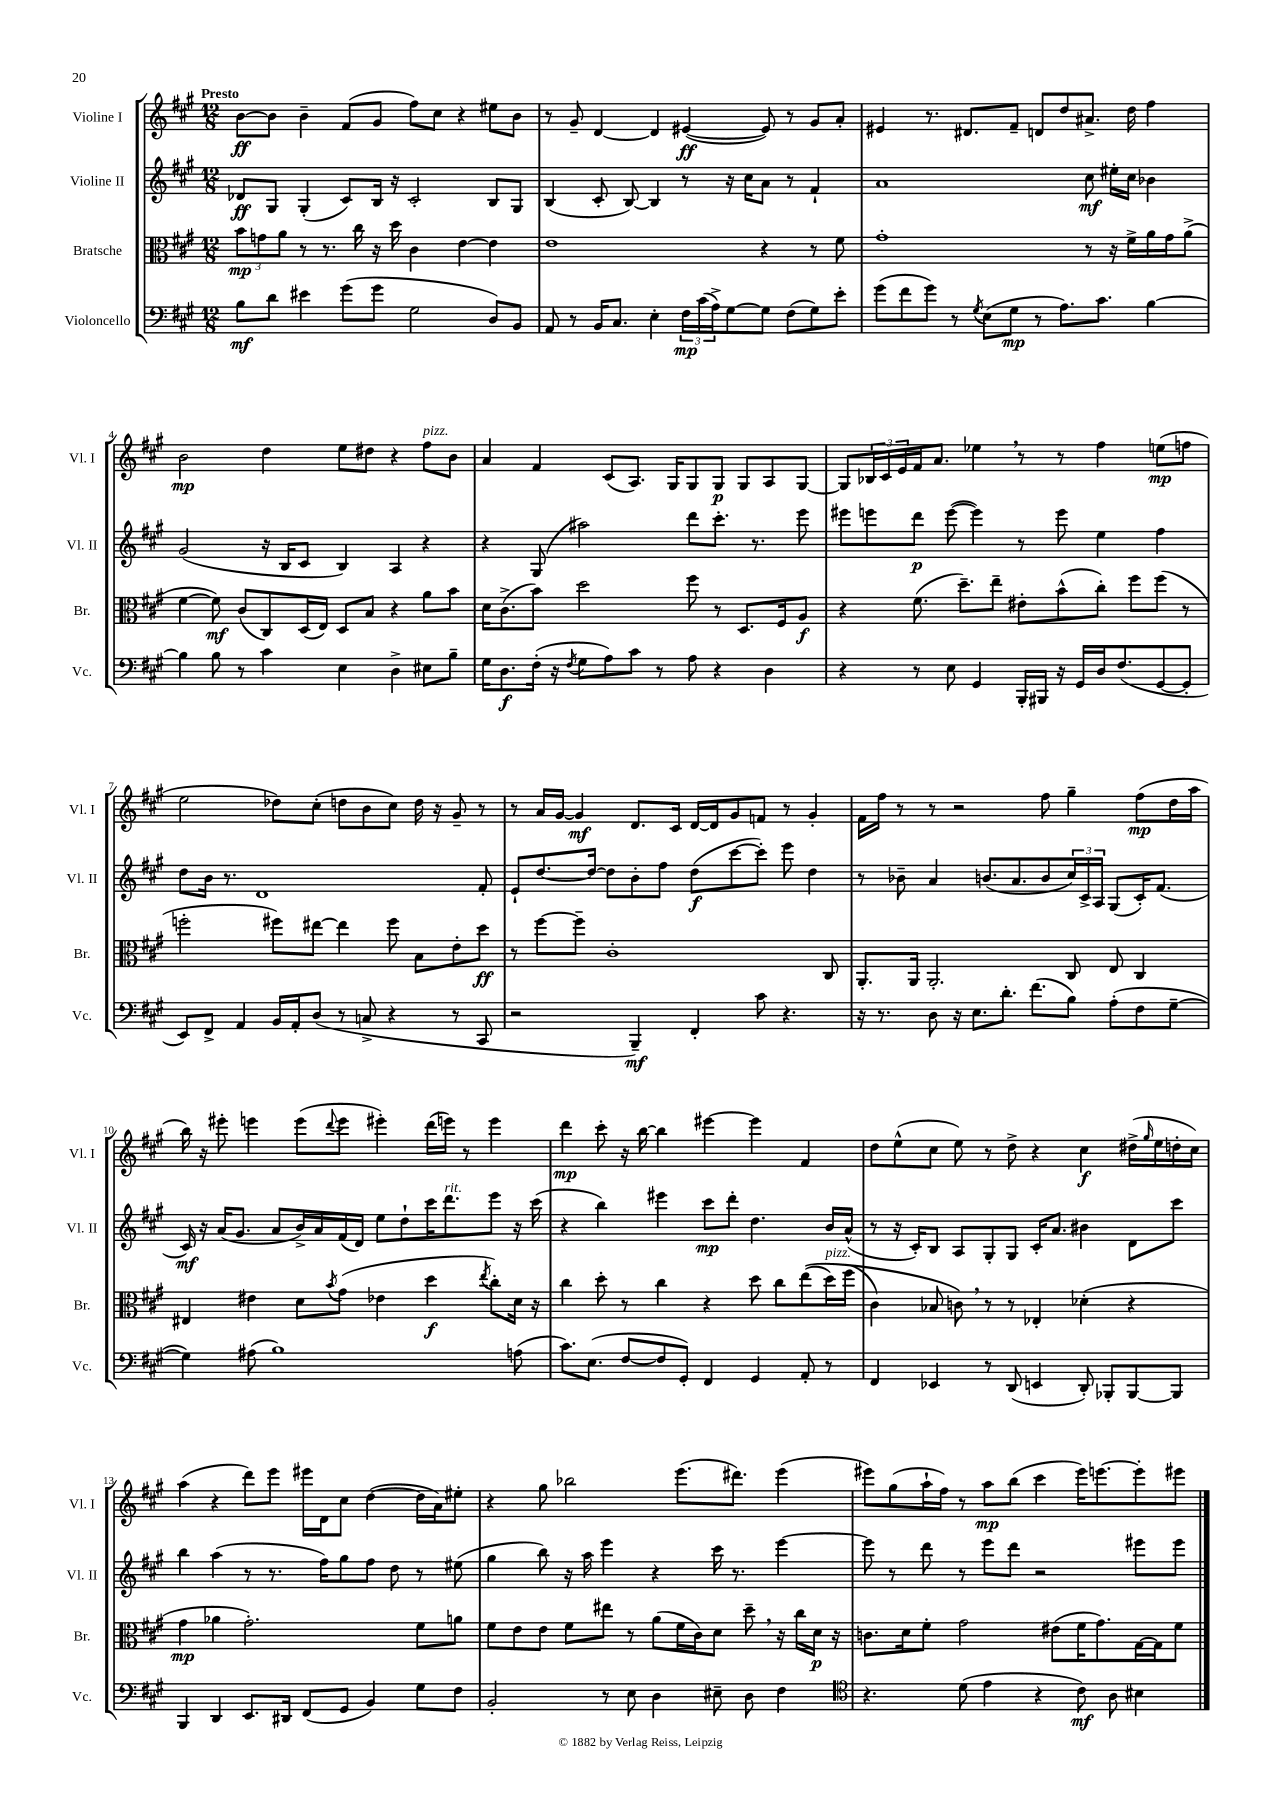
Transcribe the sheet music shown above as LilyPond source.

<<
\new StaffGroup <<
\new Staff = "s0" \with { instrumentName = "Violine I" shortInstrumentName = "Vl. I" } {
    \clef treble \key a \major \numericTimeSignature \time 12/8 \tempo "Presto"
    b'8~\ff b'8 b'4-- fis'8( gis'8 fis''8) cis''8 r4 eis''8 b'8 |
    r8 gis'8-- d'4~ d'4 eis'4~\ff( eis'8) r8 gis'8 a'8-. |
    eis'4 r8. dis'8. fis'8-- d'8 d''8 ais'8.-> d''16 fis''4 |
    b'2\mp d''4 e''8 dis''8 r4 fis''8^\markup { \italic "pizz." } b'8 |
    a'4 fis'4 cis'8( a8.) gis16 gis8 gis8\p gis8 a8 gis8~ |
    gis8 \tuplet 3/2 { bes16 cis'16 e'16 } fis'16 a'8. ees''4 \breathe r8 r8 fis''4 e''8\mp( f''8 |
    e''2 des''8) cis''8-.( d''8 b'8 cis''8) d''16 r16 gis'8-- r8 |
    r8 a'16 gis'16~ gis'4\mf d'8. cis'16 d'16~ d'16 gis'8 f'8 r8 gis'4-. |
    fis'16 fis''16 r8 r8 r2 fis''8 gis''4-- fis''8\mp( d''16 a''16 |
    b''16) r16 eis'''8-. e'''4 e'''8( \appoggiatura { d'''8 } e'''8 eis'''4-.) d'''16( e'''16) r8 e'''4 |
    d'''4\mp cis'''8-. r16 b''16~ b''4 eis'''4~ eis'''4 fis'4 |
    d''8 e''8-^( cis''8 e''8) r8 d''8-> r4 cis''4\f dis''16->( \grace { gis''16 } e''16 d''16-. cis''16) |
    a''4( r4 d'''8) e'''8 eis'''16 d'16 cis''8 d''4~( d''16 a'16) eis''8-. |
    r4 gis''8 bes''2 e'''8.( dis'''8.) e'''4( |
    eis'''8) gis''8( a''16-! fis''16) r8 a''8\mp b''8( cis'''4 eis'''16) e'''8.~ e'''8-. eis'''8 \bar "|." |
}
\new Staff = "s1" \with { instrumentName = "Violine II" shortInstrumentName = "Vl. II" } {
    \clef treble \key a \major \numericTimeSignature \time 12/8
    des'8\ff gis8 gis4-.( cis'8) b16 r16 cis'2-. b8 gis8 |
    b4( cis'8-. b8~) b4 r8 r16 cis''16 a'8 r8 fis'4-! |
    a'1 cis''8\mf eis''16-. cis''16 bes'4 |
    gis'2( r16 b16 cis'8 b4) a4 r4 |
    r4 gis8( ais''2) d'''8 cis'''8.-. r8. e'''8 |
    eis'''8 e'''8 d'''8\p e'''8~( e'''4) r8 e'''8 e''4 fis''4 |
    d''8 b'16 r8. d'1 fis'8-. |
    e'8-! d''8.~ d''16~ d''8 b'8-. fis''8 d''8\f( cis'''8~ cis'''8-.) e'''8 d''4 |
    r8 bes'8-- a'4 b'8.( a'8. b'8 \tuplet 3/2 { cis''16) cis'16-> a16 } gis8( cis'16-.) fis'8.( |
    cis'16\mf) r16 a'16( gis'8. a'8 b'16->) a'16 fis'16( d'16) e''8 d''8-! cis'''16 d'''8.^\markup { \italic "rit." } e'''8 r16 cis'''16( |
    r4 b''4) eis'''4 cis'''8\mp d'''8-. d''4. b'16 a'16-^( |
    r8 r16 cis'16-.) b8 a8 gis8-. gis8 cis'16-. a'8. bis'4 d'8 cis'''8 |
    b''4 a''4( r8 r8. fis''16) gis''8 fis''8 d''8 r8 eis''8( |
    gis''4 b''8) r16 a''16 e'''4 r4 cis'''16 r8. e'''4~ |
    e'''8 r8 d'''8 r8 e'''8 d'''8 r2 eis'''8 eis'''8 \bar "|." |
}
\new Staff = "s2" \with { instrumentName = "Bratsche" shortInstrumentName = "Br." } {
    \clef alto \key a \major \numericTimeSignature \time 12/8
    \tuplet 3/2 { b'8\mp g'8 a'8 } r8 r8. cis''16 r16 d''16 cis'4 e'4~ e'4 |
    e'1 r4 r8 fis'8 |
    gis'1-. r8 r16 fis'16-> a'16 gis'16 a'8->( |
    fis'4~ fis'8\mf) cis'8( cis8) d16( e16) d8 b8 r4 a'8 b'8 |
    d'16 cis'8.->( b'8) d''2 fis''8 r8 d8. fis16 a8\f |
    r4 fis'8.( d''8.--) e''8-- eis'8-. b'8-^( cis''8-.) fis''8 fis''8( r8 |
    f''2-. fis''8) eis''8~ eis''4 fis''8 b8 e'8-. d''8\ff |
    r8 fis''8~ fis''8-- cis'1-. cis8 |
    a,8.-. a,16 a,2.-. cis8 e8 cis4 |
    eis4 eis'4 d'8 \acciaccatura { b'8 } gis'8( ees'4 d''4\f \acciaccatura { e''8 } cis''8-.) d'16 r16 |
    cis''4 d''8-. r8 cis''4 r4 d''8 cis''8 e''8(\( d''16^\markup { \italic "pizz." }) fis''16( |
    cis'4) bes8 c'8\) \breathe r8 r8 ees4-. des'4-.( r4 |
    gis'4\mp aes'4 gis'2.-.) fis'8 a'8 |
    fis'8 e'8 e'8 fis'8 eis''8 r8 a'8( fis'16 cis'16) d'8 d''8-- \breathe r16 cis''16 d'16\p r16 |
    c'8. d'16 fis'8-. gis'2 eis'8( fis'16 gis'8.) gis16~ gis16 fis'8 \bar "|." |
}
\new Staff = "s3" \with { instrumentName = "Violoncello" shortInstrumentName = "Vc." } {
    \clef bass \key a \major \numericTimeSignature \time 12/8
    b8\mf d'8 eis'4 gis'8( gis'8 gis2 d8) b,8 |
    a,8 r8 b,16 cis8. e4-. \tuplet 3/2 { fis16\mp cis'16( a16->) } gis8~ gis8 fis8( gis8) e'8-. |
    gis'8( fis'8 gis'8) r8 \acciaccatura { gis8 } e8( gis8\mp r8 a8.) cis'8. b4~ |
    b4 b8 r8 cis'4 e4 d4-> eis8 b8-- |
    gis16 d8.\f fis16-.( r16 \acciaccatura { fis8 } gis8 a8) cis'8 r8 a8 r4 d4 |
    r4 r8 e8 gis,4 b,,16-. bis,,16 r16 gis,16 d16 fis8.( gis,8~ gis,8-. |
    e,8) fis,8-> a,4 b,16 a,16-. d8( r8 c8-> r4 r8 cis,8 |
    r2 b,,4--\mf) fis,4-. cis'8 r4. |
    r16 r8. d8 r16 e8. d'8.-. fis'8.( b8) a8-.( fis8 gis8~-- |
    gis4) ais8( b1) a8( |
    cis'8.) e8.( fis8~ fis8 gis,8-.) fis,4 gis,4 a,8-. r8 |
    fis,4 ees,4 r8 d,8( e,4 d,8-.) bes,,8-. bes,,8~ bes,,8 |
    b,,4 d,4 e,8. dis,16 fis,8( gis,8 b,4) gis8 fis8 |
    b,2-. r8 e8 d4 eis8-- d8 fis4 |
    \clef tenor r4. d'8( e'4 r4 cis'8\mf) a8 bis4 \bar "|." |
}
>>
>>
